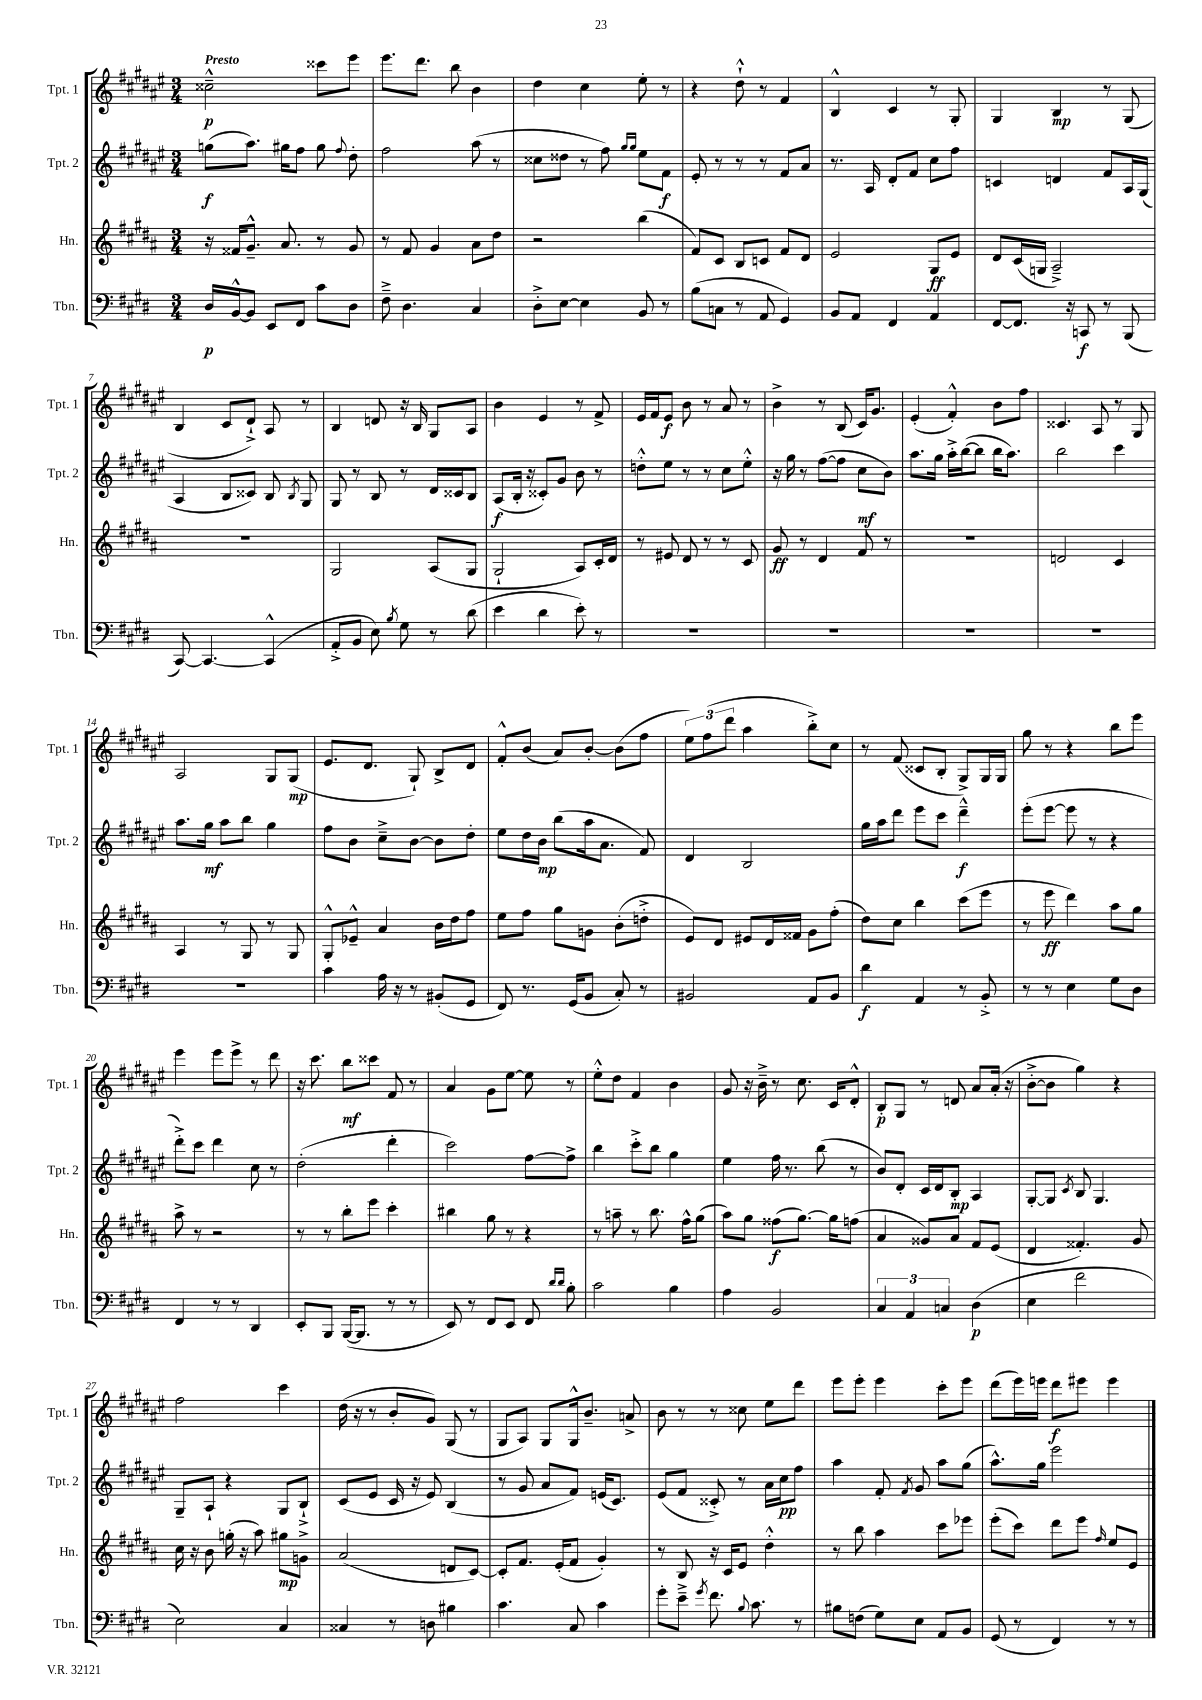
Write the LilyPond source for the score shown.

<<
\new StaffGroup <<
\new Staff = "s0" \with { instrumentName = "Tpt. 1" shortInstrumentName = "Tpt. 1" } {
    \clef treble \key fis \major \numericTimeSignature \time 3/4 \tempo "Presto"
    \autoBeamOff cisis''2---^\p cisis'''8[ eis'''8] |
    eis'''8.[ dis'''8.] b''8 b'4 |
    dis''4 cis''4 eis''8-. r8 |
    r4 dis''8-!-^ r8 fis'4 |
    b4-^ cis'4 r8 gis8-. |
    gis4 b4\mp r8 gis8( |
    b4 cis'8[ dis'8]-!->) ais8 r8 |
    b4 d'8 r16 b16 gis8[ ais8] |
    b'4 eis'4 r8 fis'8-> |
    eis'16[ fis'16 eis'8]\f b'8 r8 ais'8 r8 |
    b'4-> r8 b8( cis'16[) gis'8.] |
    eis'4-.( fis'4-.-^) b'8[ fis''8] |
    cisis'4. ais8 r8 gis8 |
    ais2 gis8[ gis8]\mp( |
    eis'8.[ dis'8.] gis8-!) b8[-> dis'8] |
    fis'8[-.-^ b'8]( ais'8[) b'8]~-. b'8[( fis''8] |
    \tuplet 3/2 { eis''8[) fis''8( dis'''8] } ais''4 b''8[-.->) cis''8] |
    r8 fis'8( cisis'8[ b8]-. gis8[->) gis16 gis16] |
    gis''8 r8 r4 b''8[ eis'''8] |
    eis'''4 eis'''8[ eis'''8]-> r8 dis'''8 |
    r16 cis'''8. b''8[\mf cisis'''8] fis'8 r8 |
    ais'4 gis'8[ eis''8]~ eis''8 r8 |
    eis''8[-.-^ dis''8] fis'4 b'4 |
    gis'8 r16 b'16---> r8 cis''8. cis'16[ dis'8]-.-^ |
    b8[-.\p gis8] r8 d'8 ais'8[ ais'16]-.( r16 |
    b'8[~-.-> b'8] gis''4) r4 |
    fis''2 cis'''4 |
    dis''16( r16 r8 b'8[-. gis'8]) gis8( r8 |
    gis8[ ais8]) gis8[ gis16-^ b'8.]-- a'8-> |
    b'8 r8 r8 cisis''8 eis''8[ dis'''8] |
    eis'''8[ eis'''8]-. eis'''4 cis'''8[-. eis'''8] |
    dis'''8[( eis'''16) e'''16] dis'''8[\f eis'''8] eis'''4 \bar "|." |
}
\new Staff = "s1" \with { instrumentName = "Tpt. 2" shortInstrumentName = "Tpt. 2" } {
    \clef treble \key fis \major \numericTimeSignature \time 3/4
    \autoBeamOff g''8[\f( ais''8.]) gis''16[ fis''8] gis''8 \appoggiatura { fis''8 } dis''8-. |
    fis''2 ais''8( r8 |
    cisis''8[ disis''8] r8 fis''8) \grace { gis''16[ gis''16] } eis''8[ fis'8]\f |
    eis'8-. r8 r8 r8 fis'8[ ais'8] |
    r8. ais16 dis'8[-. fis'8] cis''8[ fis''8] |
    c'4 d'4 fis'8[ ais16 gis16]( |
    ais4 b8[ cisis'8]) b8 \acciaccatura { b8 } gis8 |
    gis8 r8 b8 r8 dis'16[ cisis'16 b8] |
    ais8[\f( b16]-. r16 cisis'8[-.) gis'8] b'8 r8 |
    d''8[-.-^ eis''8] r8 r8 cis''8[ eis''8]-.-^ |
    r16 gis''16 r8 fis''8[~( fis''8] cis''8[\mf b'8]) |
    ais''8.[ gis''16] ais''16[-.-> b''16~( b''8] b''16[ ais''8.]) |
    b''2 cis'''4 |
    ais''8.[ gis''16]\mf ais''8[ b''8] gis''4 |
    fis''8[ b'8] cis''8[---> b'8]~ b'8[ dis''8]-. |
    eis''8[ dis''16 b'16]\mp b''8[( ais''16 ais'8.] fis'8) |
    dis'4 b2 |
    gis''16[ ais''16 dis'''8] eis'''8[ cis'''8] dis'''4---^\f |
    eis'''8[-.( eis'''8]~ eis'''8 r8 r4 |
    dis'''8[-.->) cis'''8] dis'''4 cis''8 r8 |
    dis''2-.( dis'''4-. |
    cis'''2) fis''8[~ fis''8]-> |
    b''4 cis'''8[-.-> b''8] gis''4 |
    eis''4 fis''16 r8. b''8( r8 |
    b'8[) dis'8]-. cis'16[ dis'16 b8]-.\mp ais4 |
    gis8[~-. gis8] \acciaccatura { cis'8 } b8 gis4. |
    gis8[-- ais8]-! r4 gis8[ b8]-!-> |
    cis'8[( eis'8] cis'16 r16 eis'8) b4( |
    r8 gis'8 ais'8[ fis'8]) e'16[( cis'8.]) |
    eis'8[( fis'8] cisis'8-.->) r8 ais'16[ cis''16\pp fis''8] |
    ais''4 fis'8-. \acciaccatura { fis'8 } gis'8 ais''8[ gis''8]( |
    ais''8.[-^) gis''16] eis'''2 \bar "|." |
}
\new Staff = "s2" \with { instrumentName = "Hn." shortInstrumentName = "Hn." } {
    \clef treble \key b \major \numericTimeSignature \time 3/4
    \autoBeamOff r16 fisis'16[ gis'8.]---^ ais'8. r8 gis'8 |
    r8 fis'8 gis'4 ais'8[ dis''8] |
    r2 b''4( |
    fis'8[) cis'8] b8[ c'8] fis'8[ dis'8] |
    e'2 gis8[\ff e'8] |
    dis'8[ cis'16( g16] ais2--->) |
    R2. |
    gis2 ais8[( gis8] |
    gis2-! ais8[) cis'16-. dis'16] |
    r8 eis'8 dis'8 r8 r8 cis'8 |
    gis'8\ff r8 dis'4 fis'8 r8 |
    R2. |
    d'2 cis'4 |
    ais4 r8 gis8 r8 gis8 |
    gis8[-.-^ ees'8]---^ ais'4 b'16[ dis''16 fis''8] |
    e''8[ fis''8] gis''8[ g'8] b'8[-.( d''8]-.-> |
    e'8[) dis'8] eis'8[ dis'16 fisis'16] gis'8[ fis''8]-.( |
    dis''8[) cis''8] b''4 cis'''8[( e'''8] |
    r8 e'''8\ff dis'''4) ais''8[ gis''8] |
    ais''8-> r8 r2 |
    r8 r8 b''8[-. e'''8] cis'''4-. |
    bis''4 gis''8 r8 r4 |
    r8 a''8-- r8 b''8. fis''16[-^ gis''8]( |
    ais''8[) gis''8] fisis''8[\f( gis''8.]~) gis''16[ f''8]( |
    ais'4 gisis'8[) ais'8] fis'8[ e'8]( |
    dis'4 fisis'4.-.) gis'8 |
    cis''16 r16 b'8 g''16-.( r16 ais''8) gis''8[\mp g'8]-> |
    ais'2( d'8[ cis'8]~) |
    cis'8[-. fis'8.] e'16[-.( fis'8] gis'4-.) |
    r8 b8 r16 cis'16[ e'8] dis''4-.-^ |
    r8 b''8 ais''4 cis'''8[ ees'''8] |
    e'''8[-.( cis'''8]) dis'''8[ e'''8] \grace { fis''16 } e''8[ e'8] \bar "|." |
}
\new Staff = "s3" \with { instrumentName = "Tbn." shortInstrumentName = "Tbn." } {
    \clef bass \key e \major \numericTimeSignature \time 3/4
    \autoBeamOff dis16[\p b,16~-^ b,8] e,8[ fis,8] cis'8[ dis8] |
    fis8---> dis4. cis4 |
    dis8[-.-> e8]~ e4 b,8 r8 |
    b8[( c8] r8 a,8 gis,4) |
    b,8[ a,8] fis,4 a,4 |
    fis,8[~ fis,8.] r16 c,8\f r8 b,,8( |
    cis,8~) cis,4.~ cis,4-^( |
    a,8[-.-> b,8] e8) \acciaccatura { b8 } gis8 r8 dis'8( |
    e'4 dis'4 e'8-.) r8 |
    R2. |
    R2. |
    R2. |
    R2. |
    R2. |
    cis'4 a16 r16 r8 bis,8[-.( gis,8] |
    fis,8) r8. gis,16[( b,8] cis8-.) r8 |
    bis,2 a,8[ bis,8] |
    dis'4\f a,4 r8 b,8-.-> |
    r8 r8 e4 gis8[ dis8] |
    fis,4 r8 r8 dis,4 |
    e,8[-. b,,8] b,,16[~( b,,8.] r8 r8 |
    e,8) r8 fis,8[ e,8] fis,8 \grace { dis'16[ dis'16] } b8-. |
    cis'2 b4 |
    a4 b,2 |
    \tuplet 3/2 { cis4 a,4 c4 } dis4\p( |
    e4 fis'2 |
    e2) cis4 |
    cisis4 r8 d8 bis4 |
    cis'4. cis8 cis'4 |
    gis'8[-. e'8]---> \acciaccatura { gis'8 } fis'8. \appoggiatura { b8 } cis'8. r8 |
    bis8[ f8]( gis8[) e8] a,8[ b,8] |
    gis,8( r8 fis,4) r8 r8 \bar "|." |
}
>>
>>
